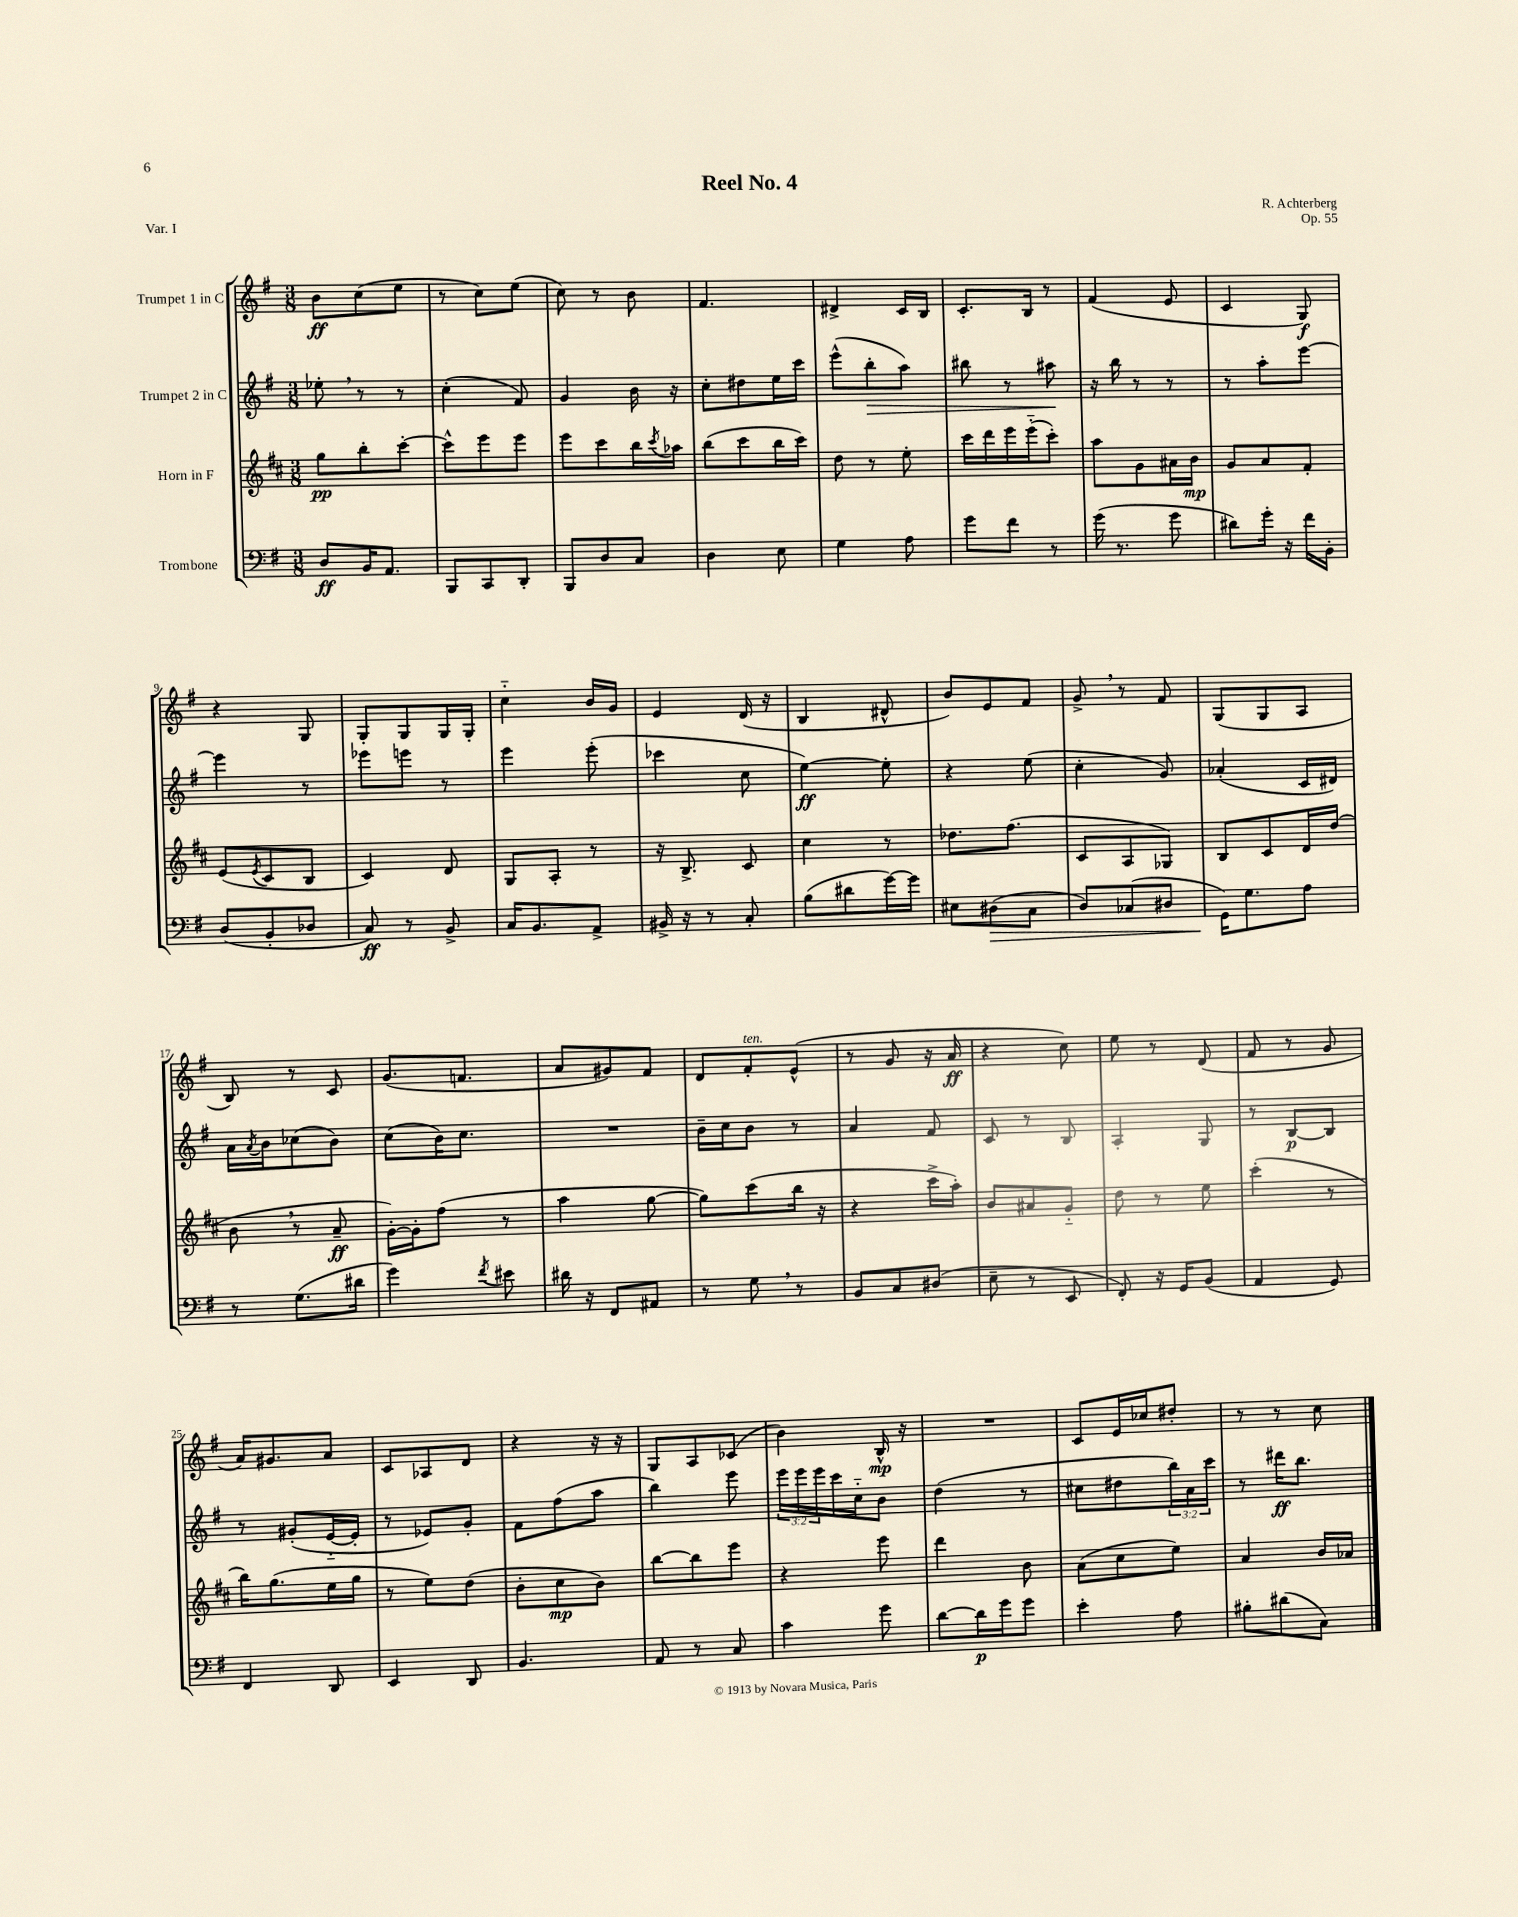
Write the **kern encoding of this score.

**kern	**dynam	**kern	**dynam	**kern	**dynam	**kern	**dynam
*part4	*part4	*part3	*part3	*part2	*part2	*part1	*part1
*staff4	*staff4	*staff3	*staff3	*staff2	*staff2	*staff1	*staff1
*I"Trombone	*	*I"Horn in F	*	*I"Trumpet 2 in C	*	*I"Trumpet 1 in C	*
*clefF4	*	*clefG2	*	*clefG2	*	*clefG2	*
*k[f#]	*	*k[f#c#]	*	*k[f#]	*	*k[f#]	*
*M3/8	*	*M3/8	*	*M3/8	*	*M3/8	*
=1	=1	=1	=1	=1	=1	=1	=1
8D/L	ff	8gg\L	pp	8ee-X',\	.	8b\L	ff
16BB/K	.	8bb'\	.	8r	.	(8cc\	.
8.AA/J	.	.	.	.	.	.	.
.	.	[8ccc#'\J	.	8r	.	8ee\J	.
=2	=2	=2	=2	=2	=2	=2	=2
8BBB/L	.	8ccc#^^\L]	.	(4cc'\	.	8r	.
8CC/	.	8eee\	.	.	.	8cc\L)	.
8DD'/J	.	8eee\J	.	8f#/)	.	(8ee\J	.
=3	=3	=3	=3	=3	=3	=3	=3
8BBB/L	.	8eee\L	.	4g/	.	8cc\)	.
8D/	.	8ccc#\	.	.	.	8r	.
8C/J	.	16bb\L	.	16b\	.	8b\	.
.	.	8qccc#/	.	.	.	.	.
.	.	16aa-X\JJ	.	16r	.	.	.
=4	=4	=4	=4	=4	=4	=4	=4
4D\	.	(8bb\L	.	8cc'\L	.	4.f#/	.
.	.	8ccc#\	.	8dd#X\	.	.	.
8E\	.	16bb\L	.	16ee\L	.	.	.
.	.	16ccc#\JJ)	.	16ccc\JJ	.	.	.
=5	=5	=5	=5	=5	=5	=5	=5
4G\	.	8dd\	.	(8eee^^\L	.	4d#X^/	.
!	!	!	!	!	!LO:HP:b	!	!
.	.	8r	.	8bb'\	>	.	.
8A\	.	8ee'\	.	8aa\J)	.	16c/LL	.
.	.	.	.	.	.	16B/JJ	.
=6	=6	=6	=6	=6	=6	=6	=6
8g\L	.	16ccc#\LL	.	8bb#X\	.	8.c'/L	.
.	.	16ddd\	.	.	.	.	.
8f#\J	.	16eee\	.	8r	.	.	.
.	.	(16eee\J	.	.	.	16B/Jk	.
8r	.	8ccc#'\J)	.	8aa#X\	.	8r	.
.	.	.	.	.	]	.	.
=7	=7	=7	=7	=7	=7	=7	=7
(16g\	.	8aa\L	.	16r	.	(4f#/	.
8.r	.	.	.	16bb\	.	.	.
.	.	8g\	.	8r	.	.	.
8g\	.	16a#X\L	.	8r	.	8e/	.
.	.	16b\JJ	mp	.	.	.	.
=8	=8	=8	=8	=8	=8	=8	=8
8d#X\L)	.	8g/L	.	8r	.	4c/	.
16g'\Jk	.	8a/	.	8aa'\L	.	.	.
16r	.	.	.	.	.	.	.
16f#\LL	.	8f#'/J	.	[8eee\J	.	8G/)	f
16BB'\JJ	.	.	.	.	.	.	.
!!LO:LB:g=z
=9	=9	=9	=9	=9	=9	=9	=9
(8D/L	.	(8e/L	.	4eee\]	.	4r	.
.	.	8qe/	.	.	.	.	.
8BB'/	.	8c#/	.	.	.	.	.
8D-X/J	.	8B/J	.	8r	.	8G/	.
=10	=10	=10	=10	=10	=10	=10	=10
8C/)	ff	4c#/)	.	8eee-X\L	.	8G'/L	.
8r	.	.	.	8eeen\J	.	8G/	.
8BB^/	.	8d/	.	8r	.	16G/L	.
.	.	.	.	.	.	16G'/JJ	.
=11	=11	=11	=11	=11	=11	=11	=11
16C/KL	.	8G/L	.	4eee\	.	4cc\	.
8.BB/	.	.	.	.	.	.	.
.	.	8A'/J	.	.	.	.	.
8AA^/J	.	8r	.	(8eee'\	.	16b/LL	.
.	.	.	.	.	.	16g/JJ	.
=12	=12	=12	=12	=12	=12	=12	=12
16BB#X^/	.	16r	.	4ccc-X\	.	4e/	.
16r	.	8.B^/	.	.	.	.	.
8r	.	.	.	.	.	.	.
8C'/	.	8c#/	.	8cc\	.	(16d/	.
.	.	.	.	.	.	16r	.
=13	=13	=13	=13	=13	=13	=13	=13
(8B\L	.	4cc#\	.	[4ee\)	ff	4B/	.
8d#X\	.	.	.	.	.	.	.
[16g\L)	.	8r	.	8ee'\]	.	8d#X^^/	.
16g\JJ]	.	.	.	.	.	.	.
=14	=14	=14	=14	=14	=14	=14	=14
8E#X\L	.	8.dd-X\L	.	4r	.	8b/L)	.
!	!LO:HP:b	!	!	!	!	!	!
(8D#X\	>	.	.	.	.	8e/	.
.	.	(8.ff#\J	.	.	.	.	.
8C\J	.	.	.	(8ee\	.	8f#/J	.
=15	=15	=15	=15	=15	=15	=15	=15
8D/L)	.	8c#/L	.	4cc'\	.	8g^,/	.
(8C-X/	.	8A/	.	.	.	8r	.
8D#X/J	.	8G-X/J)	.	8g/)	.	8f#/	.
=16	=16	=16	=16	=16	=16	=16	=16
16GG\KL)	.	8B/L	.	(4a-X'/	.	(8G/L	.
8.G\	]	.	.	.	.	.	.
.	.	8c#/	.	.	.	8G/	.
8A\J	.	16d/L	.	16c/LL	.	8A/J	.
.	.	(16dd/JJ	.	16d#X/JJ)	.	.	.
!!LO:LB:g=z
=17	=17	=17	=17	=17	=17	=17	=17
8r	.	8b,\	.	16a\LL	.	8B/)	.
.	.	.	.	8qa/	.	.	.
.	.	.	.	16b\J	.	.	.
(8.G\L	.	8r	.	(8cc-X\	.	8r	.
.	.	8a~/	ff	8b\J)	.	8c/	.
16d#X\Jk	.	.	.	.	.	.	.
=18	=18	=18	=18	=18	=18	=18	=18
4g\)	.	[16g'\LL)	.	(8cc\L	.	(8.g/L	.
.	.	16g'\J]	.	.	.	.	.
.	.	(8ff#\J	.	16b\K)	.	.	.
.	.	.	.	8.cc\J	.	8.fn/J	.
8qf#/	.	.	.	.	.	.	.
8e#X\	.	8r	.	.	.	.	.
=19	=19	=19	=19	=19	=19	=19	=19
16d#X\	.	4aa\	.	4.r	.	8a/L	.
16r	.	.	.	.	.	.	.
8FF#/L	.	.	.	.	.	8g#X/)	.
8AA#X/J	.	[8gg\	.	.	.	8f#/J	.
=20	=20	=20	=20	=20	=20	=20	=20
8r	.	8gg\L])	.	16b~\LL	.	8d/L	.
.	.	.	.	16cc\J	.	.	.
!	!	!	!	!	!	!LO:TX:a:i:t=ten.	!
8G,\	.	(8ccc#\	.	8b\J	.	8f#'/	.
8r	.	16bb\Jk	.	8r	.	(8e^^/J	.
.	.	16r	.	.	.	.	.
=21	=21	=21	=21	=21	=21	=21	=21
8BB/L	.	4r	.	4a/	.	8r	.
8C/	.	.	.	.	.	8g/	.
(8D#X/J	.	16ccc#^\LL	.	8f#/	.	16r	.
.	.	16aa'\JJ)	.	.	.	16a/	ff
=22	=22	=22	=22	=22	=22	=22	=22
8E~\	.	8b/L	.	8c/	.	4r	.
8r	.	8a#X/	.	8r	.	.	.
8EE/	.	8g/J	.	8B/	.	8cc\)	.
=23	=23	=23	=23	=23	=23	=23	=23
8FF#'/)	.	8dd\	.	4A'/	.	8ee\	.
16r	.	8r	.	.	.	8r	.
16GG/KL	.	.	.	.	.	.	.
(8BB/J	.	8ee\	.	8G/	.	(8d/	.
=24	=24	=24	=24	=24	=24	=24	=24
4AA/	.	(4ccc#'\	.	8r	.	8f#/	.
.	.	.	.	[8B/L	p	8r	.
8GG/)	.	8r	.	8B/J]	.	8g/	.
!!LO:LB:g=z
=25	=25	=25	=25	=25	=25	=25	=25
4FF#/	.	16bb\KL)	.	8r	.	16a/KL)	.
.	.	(8.gg\	.	.	.	8.g#X/	.
.	.	.	.	(8g#X'/L	.	.	.
8DD/	.	16ee\L	.	[16e/L	.	8a/J	.
.	.	16gg\JJ	.	16e'/JJ]	.	.	.
=26	=26	=26	=26	=26	=26	=26	=26
4EE/	.	8r	.	8r	.	8c/L	.
.	.	8ee\L)	.	8e-X/L)	.	8A-X/	.
8DD/	.	(8dd\J	.	8g'/J	.	8d/J	.
=27	=27	=27	=27	=27	=27	=27	=27
4.BB/	.	8b'\L	.	8f#\L	.	4r	.
.	.	8cc#\	mp	(8ff#\	.	.	.
.	.	8b\J)	.	8aa\J	.	16r	.
.	.	.	.	.	.	16r	.
=28	=28	=28	=28	=28	=28	=28	=28
8AA/	.	[8bb\L	.	4bb\)	.	8G/L	.
8r	.	8bb\]	.	.	.	8A/	.
8C/	.	8eee\J	.	8eee\	.	(8c-X/J	.
=29	=29	=29	=29	=29	=29	=29	=29
4c\	.	4r	.	24eee\LL	.	4b\)	.
.	.	.	.	24eee\	.	.	.
.	.	.	.	24eee\	.	.	.
.	.	.	.	16ccc\	.	.	.
.	.	.	.	16cc\J	.	.	.
8g\	.	8eee\	.	8b\J	.	16B^^/	mp
.	.	.	.	.	.	16r	.
=30	=30	=30	=30	=30	=30	=30	=30
[8d\L	.	4ddd\	.	(4dd\	.	4.r	.
16d\L]	p	.	.	.	.	.	.
16g\J	.	.	.	.	.	.	.
8g\J	.	8b\	.	8r	.	.	.
=31	=31	=31	=31	=31	=31	=31	=31
4e'\	.	(8a\L	.	8cc#X\L	.	8c/L	.
.	.	8cc#\	.	8dd#X\	.	16e/L	.
.	.	.	.	.	.	16cc-X/J	.
8A\	.	8ee\J)	.	24bb\L)	.	8dd#X'/J	.
.	.	.	.	24a\	.	.	.
.	.	.	.	24ccc\JJ	.	.	.
=32	=32	=32	=32	=32	=32	=32	=32
8B#X'\L	.	4a/	.	8r	.	8r	.
(8d#X\	.	.	.	16ddd#X\KL	ff	8r	.
.	.	.	.	8.bb\J	.	.	.
8C\J)	.	16b/LL	.	.	.	8cc\	.
.	.	16a-X/JJ	.	.	.	.	.
==	==	==	==	==	==	==	==
*-	*-	*-	*-	*-	*-	*-	*-
